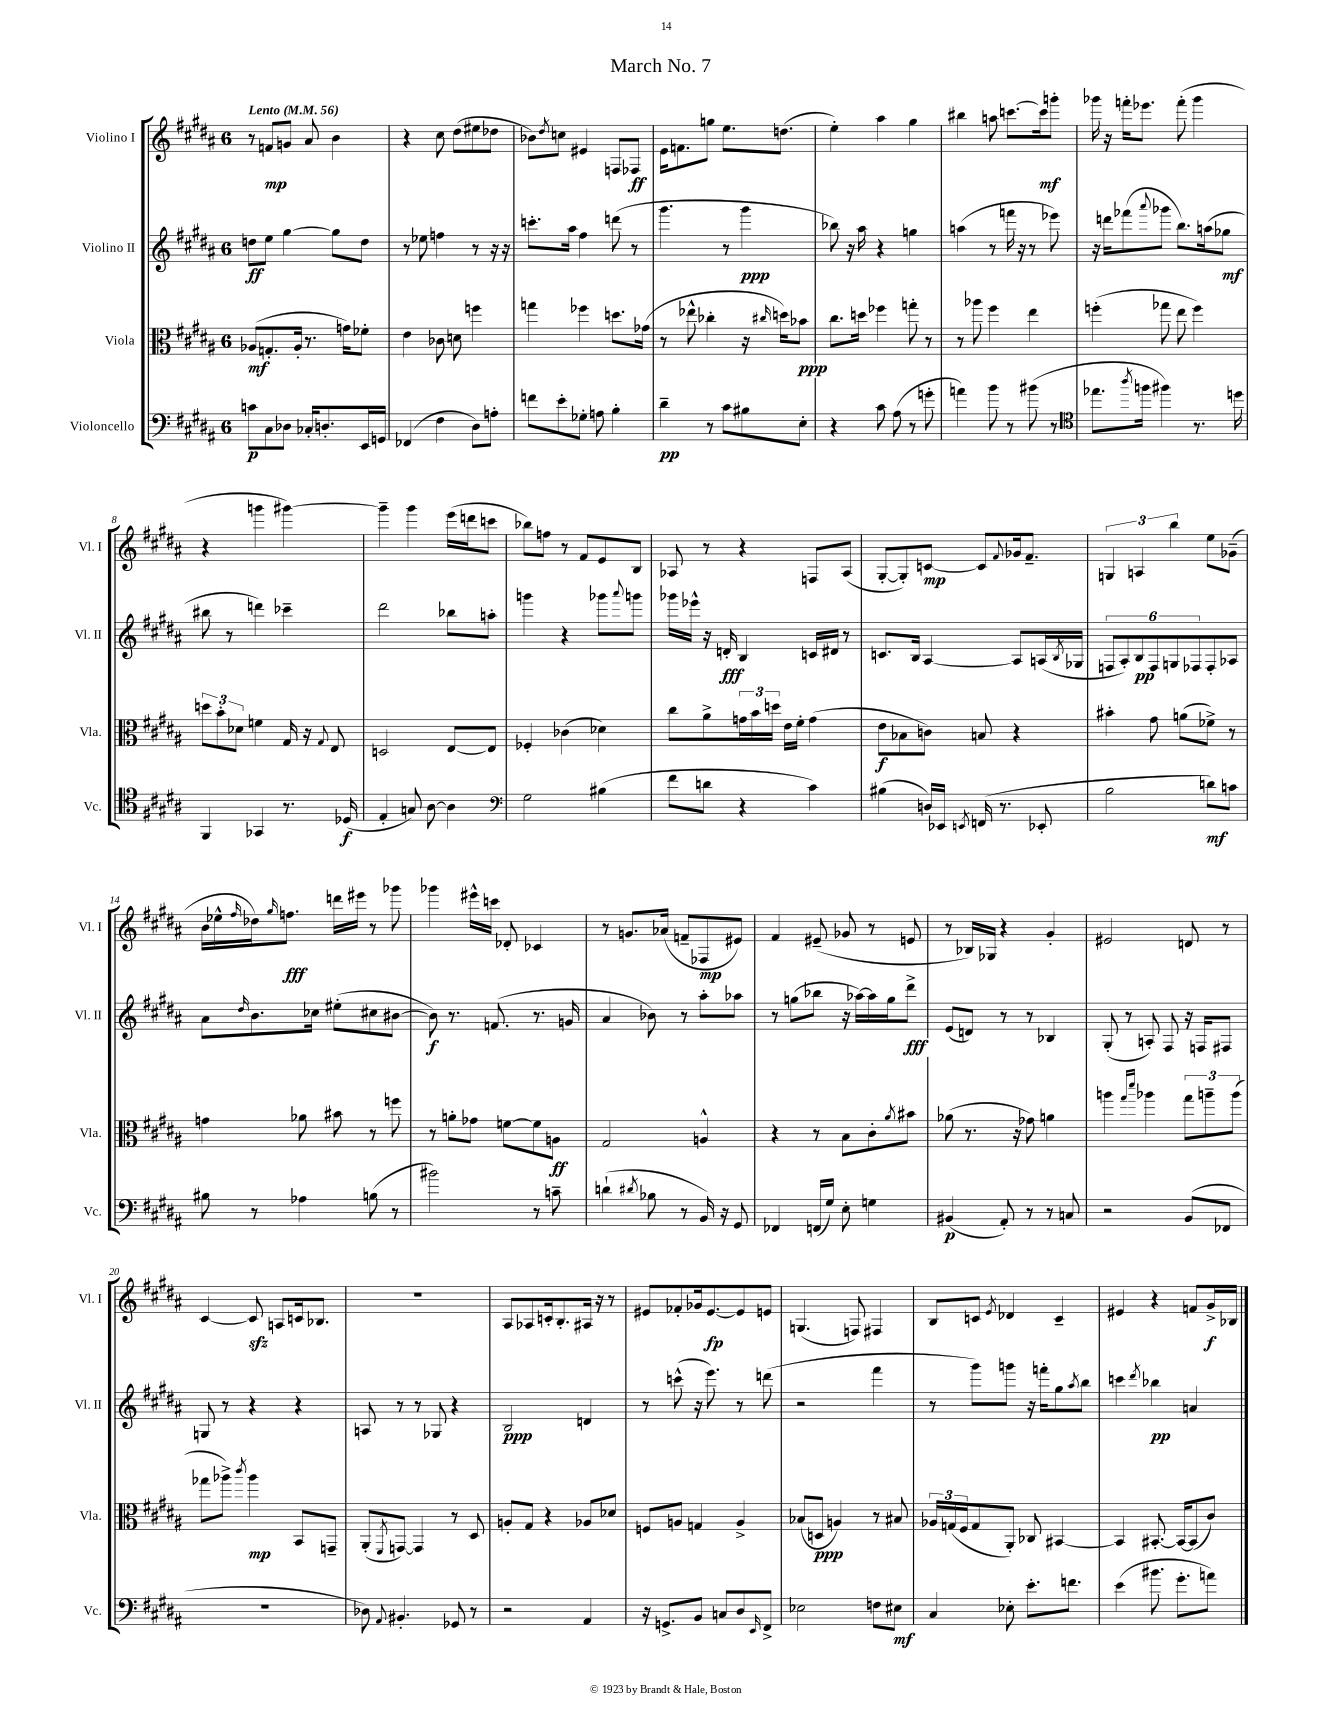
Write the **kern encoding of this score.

**kern	**kern	**kern	**kern
*staff4	*staff3	*staff2	*staff1
*clefF4	*clefC3	*clefG2	*clefG2
*k[f#c#g#d#a#]	*k[f#c#g#d#a#]	*k[f#c#g#d#a#]	*k[f#c#g#d#a#]
*M6/8	*M6/8	*M6/8	*M6/8
*MM56	*MM56	*MM56	*MM56
8c	(8A-	8dd	8r
8C#	8.G'	8ee	8f
8D-	.	[4gg#	8g
.	16A-'	.	.
16C-'	8.r	.	8a#
8.D'	.	.	.
.	.	8gg#]	4b
.	16g)	.	.
16EE	8f-'	8dd	.
16GG	.	.	.
=	=	=	=
(4FF-	4e	8r	4r
.	.	8ee-	.
4F#	8c-	4ff	8cc#
.	8d	.	(8dd#
8D#)	4ff	8r	8ee#
8A'	.	16r	8dd-
.	.	16r	.
=	=	=	=
8f	4gg	8.ccc'	8b-)
.	.	.	8qdd#
8e'	.	.	8cc
.	.	16aa#	.
8G-'	4ff-	4ff#	4e#
8A	.	.	.
4B'	8.dd	(8ddd	8F
.	.	8r	8F-
.	(16g-	.	.
=	=	=	=
4d#~	8r	4.ggg#	16e
.	.	.	8.f
.	8ee-^^	.	.
8r	4cc-'	.	8gg
8c#	.	8r	8.ee
8B#	16r	4ggg#	.
.	16qqcc#	.	.
.	16dd)	.	(8.dd
8E'	8b-	.	.
=	=	=	=
4r	8.cc#	8bb-)	4ee')
.	.	16r	.
.	16dd	16aa#	.
8c#	4ff-	4r	4aa#
(8A#	.	.	.
8r	8gg'	4gg	4gg#
8g'	8r	.	.
=	=	=	=
4a)	8r	(4aa	4bb#
.	8aa-	.	.
8b	4ff#	8r	8aa
8r	.	16fff	[8.ccc
.	.	16r	.
(8b#	4ee	8r	.
.	.	.	16ccc]
8r	.	8eee-)	8ggg'
=	=	=	=
*clefC4	*	*	*
8.ee-	(4ff'	16r	16ggg-
.	.	16ddd	16r
.	.	(8fff-	16fff'
8qaa#	.	.	.
16ff	.	.	8.eee-
.	.	8qqaaa#	.
4ff#)	8gg-	8ggg-	.
.	8ee	8.bb)	(8fff'
8.r	4ff)	.	4ggg-
.	.	(16aa	.
.	.	8gg-	.
16dd	.	.	.
=	=	=	=
4FF#	12dd	8bb#	4r
.	12b'	.	.
.	.	8r	.
.	12d-	.	.
4GG-	4f	4ddd)	4ggg
8.r	16G#	4ccc-~	[4ggg#)
.	16r	.	.
.	8qqG#	.	.
.	8E	.	.
(16D-	.	.	.
=	=	=	=
4E'	2D	2ddd#	4ggg#~]
8G)	.	.	4ggg#
[8A#	.	.	.
4A#]	[8E	8bb-	(16eee
.	.	.	16ddd
.	8E]	8aa'	8ccc
=	=	=	=
*clefF4	*	*	*
2G#	4F-'	4ggg	8bb-)
.	.	.	8ff
.	(4c-	4r	8r
.	.	.	8f#
(4B#	4d-)	8ggg-	8e
.	.	8qqaaa#	.
.	.	8ggg	8B
=	=	=	=
8f#	8cc#	16ggg-	8A-
.	.	16eee-^^	.
8d	8a#^	16r	8r
.	.	16d'	.
4r	24g	4B	4r
.	24b	.	.
.	24dd	.	.
.	16e	.	.
.	16f#'	.	.
4c#)	(4g	16c	8F
.	.	16d#	.
.	.	8r	(8A-
=	=	=	=
(4B#	8e	8.c	[8G#'
.	8B-	.	8G#'])
.	.	16B	.
16D)	8c)	[4A#	[8c
16EE-	.	.	.
8qEE	.	.	.
(16FF	8B	.	8c]
8.r	.	.	.
.	.	.	8qqf#
.	4r	8A#]	16g-
.	.	.	8.f#~
8EE-'	.	(16A	.
.	.	8qB	.
.	.	16G-	.
=	=	=	=
2B	4b#'	12F	6G
.	.	12A#')	.
.	.	12B	6A
.	8g#	12F	.
.	.	12G	6bb
.	(8a	.	.
.	.	12F-	.
8d)	8f-^)	8F-'	8ee
8c	8r	8A-	(8g-~
=	=	=	=
8B#	4g	8a#	16b
.	.	.	16ee-^^
.	.	16qqdd#	16qqff#
8r	.	8.b	16dd-)
.	.	.	16qqgg#
.	.	.	8.ff
4A-	8a-	.	.
.	.	16cc-	.
.	8b#	(8ee#'	16ddd
.	.	.	16eee#
(8B	8r	8cc#	8r
8r	8ff	[8b#	8ggg-
=	=	=	=
2b#)	8r	8b#])	4ggg-
.	8a'	8.r	.
.	8g-	.	16eee#^^
.	.	(8.f	16ccc
.	[8f	.	8d-'
8r	8f]	8.r	4c-
8c~	8A	.	.
.	.	16g	.
=	=	=	=
(4d`	2G#	4a#	8r
.	.	.	8.g
8qd#	.	.	.
8B-	.	8b-)	.
.	.	.	(16a-
8r	.	8r	8f~
16BB)	4A^^	8aa#'	8F-
16r	.	.	.
8GG#	.	8aa-	8e#)
=	=	=	=
4FF-	4r	8r	4f#
.	.	(8gg	.
(16FF	8r	8bb-	(8e#~
16G#)	.	.	.
8E'	8B	16r	8g-
.	.	[16aa-)	.
4G	8c#'	16aa-]	8r
.	.	16gg	.
.	8qa#	.	.
.	8b#	8ddd#^	8e
=	=	=	=
(4BB#	(8a-	(8e	8r
.	8.r	8d)	16B-)
.	.	.	16G-
8AA#')	.	8r	4r
.	16r	.	.
8r	8g-)	8r	.
8r	4a	4B-	4g#'
8C	.	.	.
=	=	=	=
2r	4aa	(8G#'	2e#
.	.	8r	.
.	16qqgg#	.	.
.	16qqddd#	.	.
.	4aa-	8A')	.
.	.	8F#	.
(8BB	12gg#	16r	8d
.	.	16F	.
.	12aa~	.	.
8FF-	.	8F#	8r
.	(12aa	.	.
=	=	=	=
2.r	8gg-	8G	[4c#
.	8aa-^)	8r	.
.	8qccc#	.	.
.	4aa-	4r	8c#]
.	.	.	8A
.	8BB	4r	16c
.	.	.	8.B-
.	8GG~	.	.
=	=	=	=
8D-)	(8AA#'	8A	2.r
8qqAA#	8qFF#	.	.
4.BB#'	[8GG)	8r	.
.	4GG]	8r	.
.	.	8G-	.
8GG-	8r	4r	.
8r	8D#	.	.
=	=	=	=
2r	8A'	2B	8A#
.	8G#	.	8A-
.	4r	.	16c'
.	.	.	8.B'
4AA#	8A-	4d	16A#
.	.	.	16r
.	8d-	.	8r
=	=	=	=
16r	8F	8r	8e#
8.GG^	.	.	.
.	8A	(8ccc^^	8f-'
8BB	4G	16r	16g-
.	.	8.eee)	[8.e#
8C	.	.	.
8D#	4A^	8r	8e#]
16qqEE	.	.	.
8FF#^	.	(8ddd	8e
=	=	=	=
2E-	(8B-	2r	(4.G
.	8D	.	.
.	4A)	.	.
.	.	.	8F)
8F	8r	4fff#	4F#
8E#	8B#	.	.
=	=	=	=
4C#	24A-	8r	8B
.	(24G	.	.
.	24F#	.	.
.	8G	8ggg#)	8c
.	.	.	8qe
8E-'	8AA#')	8ggg	4d-
8.e'	8C-	16r	.
.	.	16fff'	.
.	[4BB#	8gg#	4c~
8.f	.	.	.
.	.	8qaa#	.
.	.	8bb	.
=	=	=	=
(4e	4BB#]	4ccc	4e#
.	.	8qddd#	.
8.b#	[8.BB#'	4bb-	4r
8.g#'	16BB#_	.	.
.	(8BB#]	4a	8f
8a)	8c#)	.	16g#^
.	.	.	16B-
==	==	==	==
*-	*-	*-	*-
